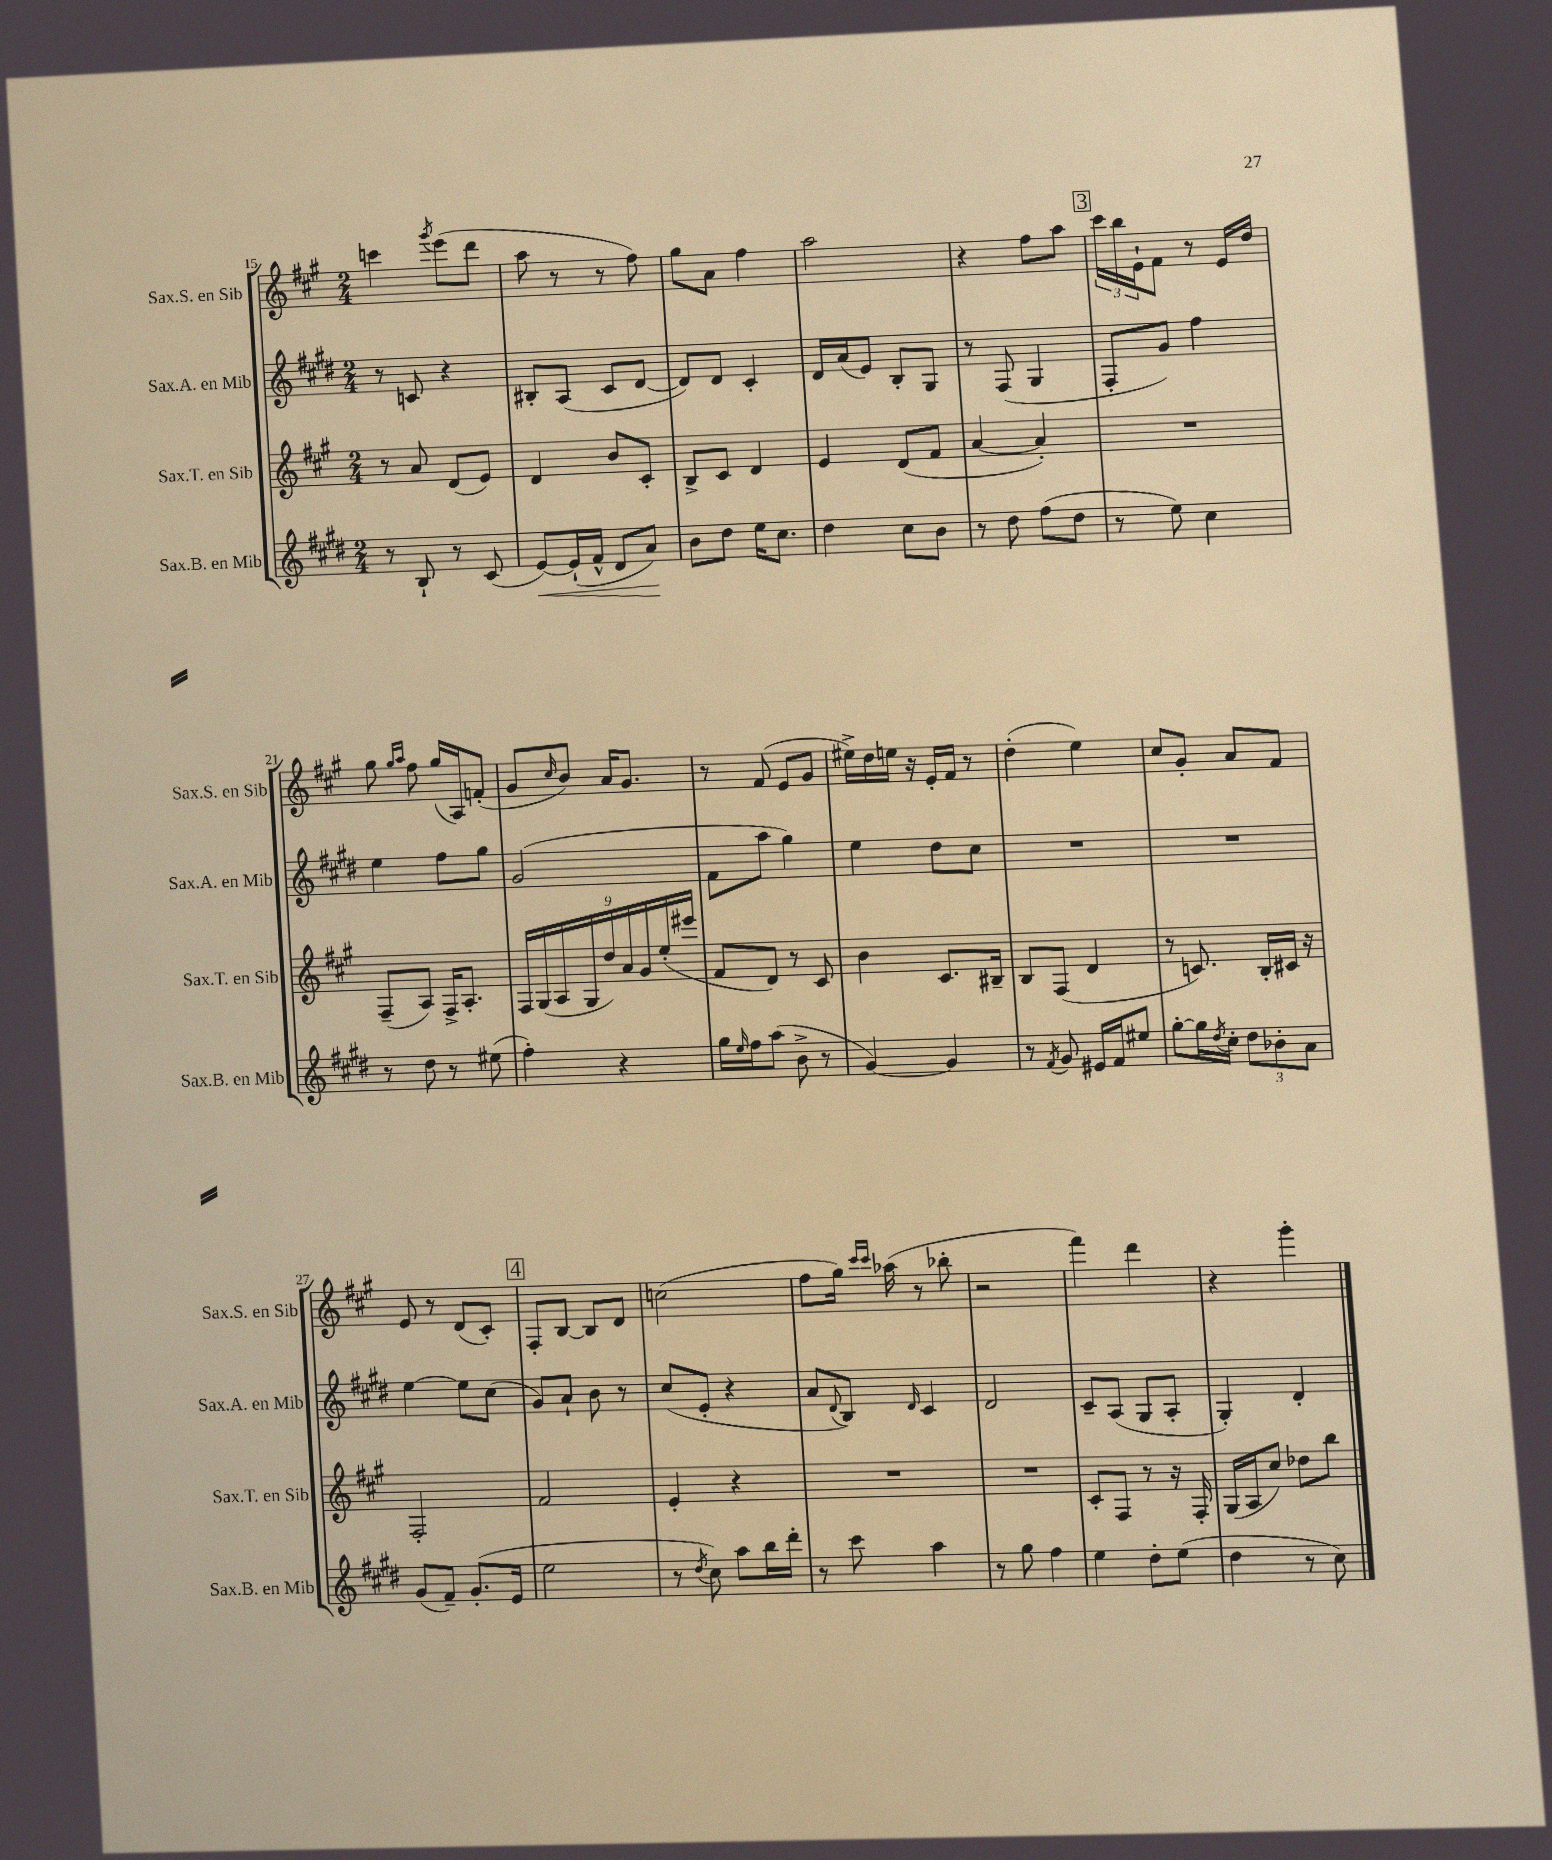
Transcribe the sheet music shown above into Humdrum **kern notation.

**kern	**kern	**kern	**kern
*staff4	*staff3	*staff2	*staff1
*clefG2	*clefG2	*clefG2	*clefG2
*k[f#c#g#d#]	*k[f#c#g#]	*k[f#c#g#d#]	*k[f#c#g#]
*M2/4	*M2/4	*M2/4	*M2/4
8r	8r	8r	4ccc
8B`	8a	8c	.
.	.	.	8qggg#
8r	(8d	4r	(8eee
(8c#	8e)	.	8ddd
=	=	=	=
[8e)	4d	8B#'	8aa
(16e`]	.	(8A	8r
16f#^^	.	.	.
8d#	8b	8c#	8r
8a)	8c#'	[8d#	8ff#)
=	=	=	=
8b	8B^	8d#])	8gg#
8dd#	8c#	8d#	8a
16ee	4d	4c#'	4ff#
8.cc#	.	.	.
=	=	=	=
4dd#	4e	16d#	2aa
.	.	(16a	.
.	.	8e)	.
8cc#	(8d	8B'	.
8b	8f#	8G#	.
=	=	=	=
8r	[4a	8r	4r
8dd#	.	(8F#	.
(8ff#	4a'])	4G#	8ff#
8dd#	.	.	8aa
=	=	=	=
8r	2r	8F#'	24ccc#
.	.	.	24bb
.	.	.	24e`
8ee)	.	8g#)	8f#
4cc#	.	4ff#	8r
.	.	.	16e
.	.	.	16dd
=	=	=	=
8r	(8F#~	4ee	8gg#
.	.	.	16qqgg#
.	.	.	16qqaa
8dd#	8A)	.	8ff#
8r	16F#^	8ff#	(16gg#
.	8.A'	.	16A)
(8ee#	.	8gg#	(8f'
=	=	=	=
4ff#')	18F#	(2g#	8g#
.	(18G#	.	.
.	18A	.	.
.	.	.	16qqcc#
.	.	.	8b)
.	18G#	.	.
.	18dd)	.	.
4r	.	.	16a
.	18a	.	.
.	.	.	8.g#
.	18g#	.	.
.	(18ee'	.	.
.	18eee#	.	.
=	=	=	=
16gg#	8f#	8f#	8r
16qqee	.	.	.
16ff#	.	.	.
(8aa	8d)	8aa	(8f#
8b^	8r	4gg#)	8e
8r	8c#	.	8g#
=	=	=	=
[4g#)	4b	4ee	16ee#^)
.	.	.	16dd
.	.	.	16ee
.	.	.	16r
4g#]	8.c#	8dd#	16e'
.	.	.	16f#
.	.	8cc#	8r
.	16B#~	.	.
=	=	=	=
8r	8B	2r	(4dd'
8qf#	.	.	.
8g#	(8F#	.	.
16e#	4d	.	4ee)
16f#	.	.	.
8ee#	.	.	.
=	=	=	=
[8gg#'	8r	2r	8cc#
16gg#]	8.c)	.	8g#'
8qdd#	.	.	.
16cc#'	.	.	.
12dd#	.	.	8a
.	16B'	.	.
12b-'	.	.	.
.	16c#	.	8f#
12a	.	.	.
.	16r	.	.
=	=	=	=
(8g#	2F#'	[4ee	8e
8f#~)	.	.	8r
(8.g#'	.	8ee]	(8d
.	.	(8cc#	8c#')
16e	.	.	.
=	=	=	=
2ee	2f#	8g#)	8F#'
.	.	8a`	[8B
.	.	8b	8B]
.	.	8r	8d
=	=	=	=
8r	4e'	(8cc#	(2cc
8qdd#	.	.	.
8cc#)	.	8e'	.
8aa	4r	4r	.
16bb	.	.	.
16ddd#'	.	.	.
=	=	=	=
8r	2r	8a	8ff#
.	.	8qqd#	.
8ccc#	.	8B)	16gg#)
.	.	.	16qqccc#
.	.	.	16qqccc#
.	.	.	(16aa-
.	.	16qqd#	.
4aa	.	4c#	8r
.	.	.	8bb-'
=	=	=	=
8r	2r	2d#	2r
8gg#	.	.	.
4ff#	.	.	.
=	=	=	=
4ee	8c#'	8c#~	4fff#)
.	8F#	(8A	.
8dd#'	8r	8G#	4ddd
(8ee	16r	8A'	.
.	16F#'	.	.
=	=	=	=
4dd#	(16G#	4G#')	4r
.	16A	.	.
.	8cc#)	.	.
8r	8dd-	4d#'	4ggg#'
8cc#)	8bb	.	.
==	==	==	==
*-	*-	*-	*-
